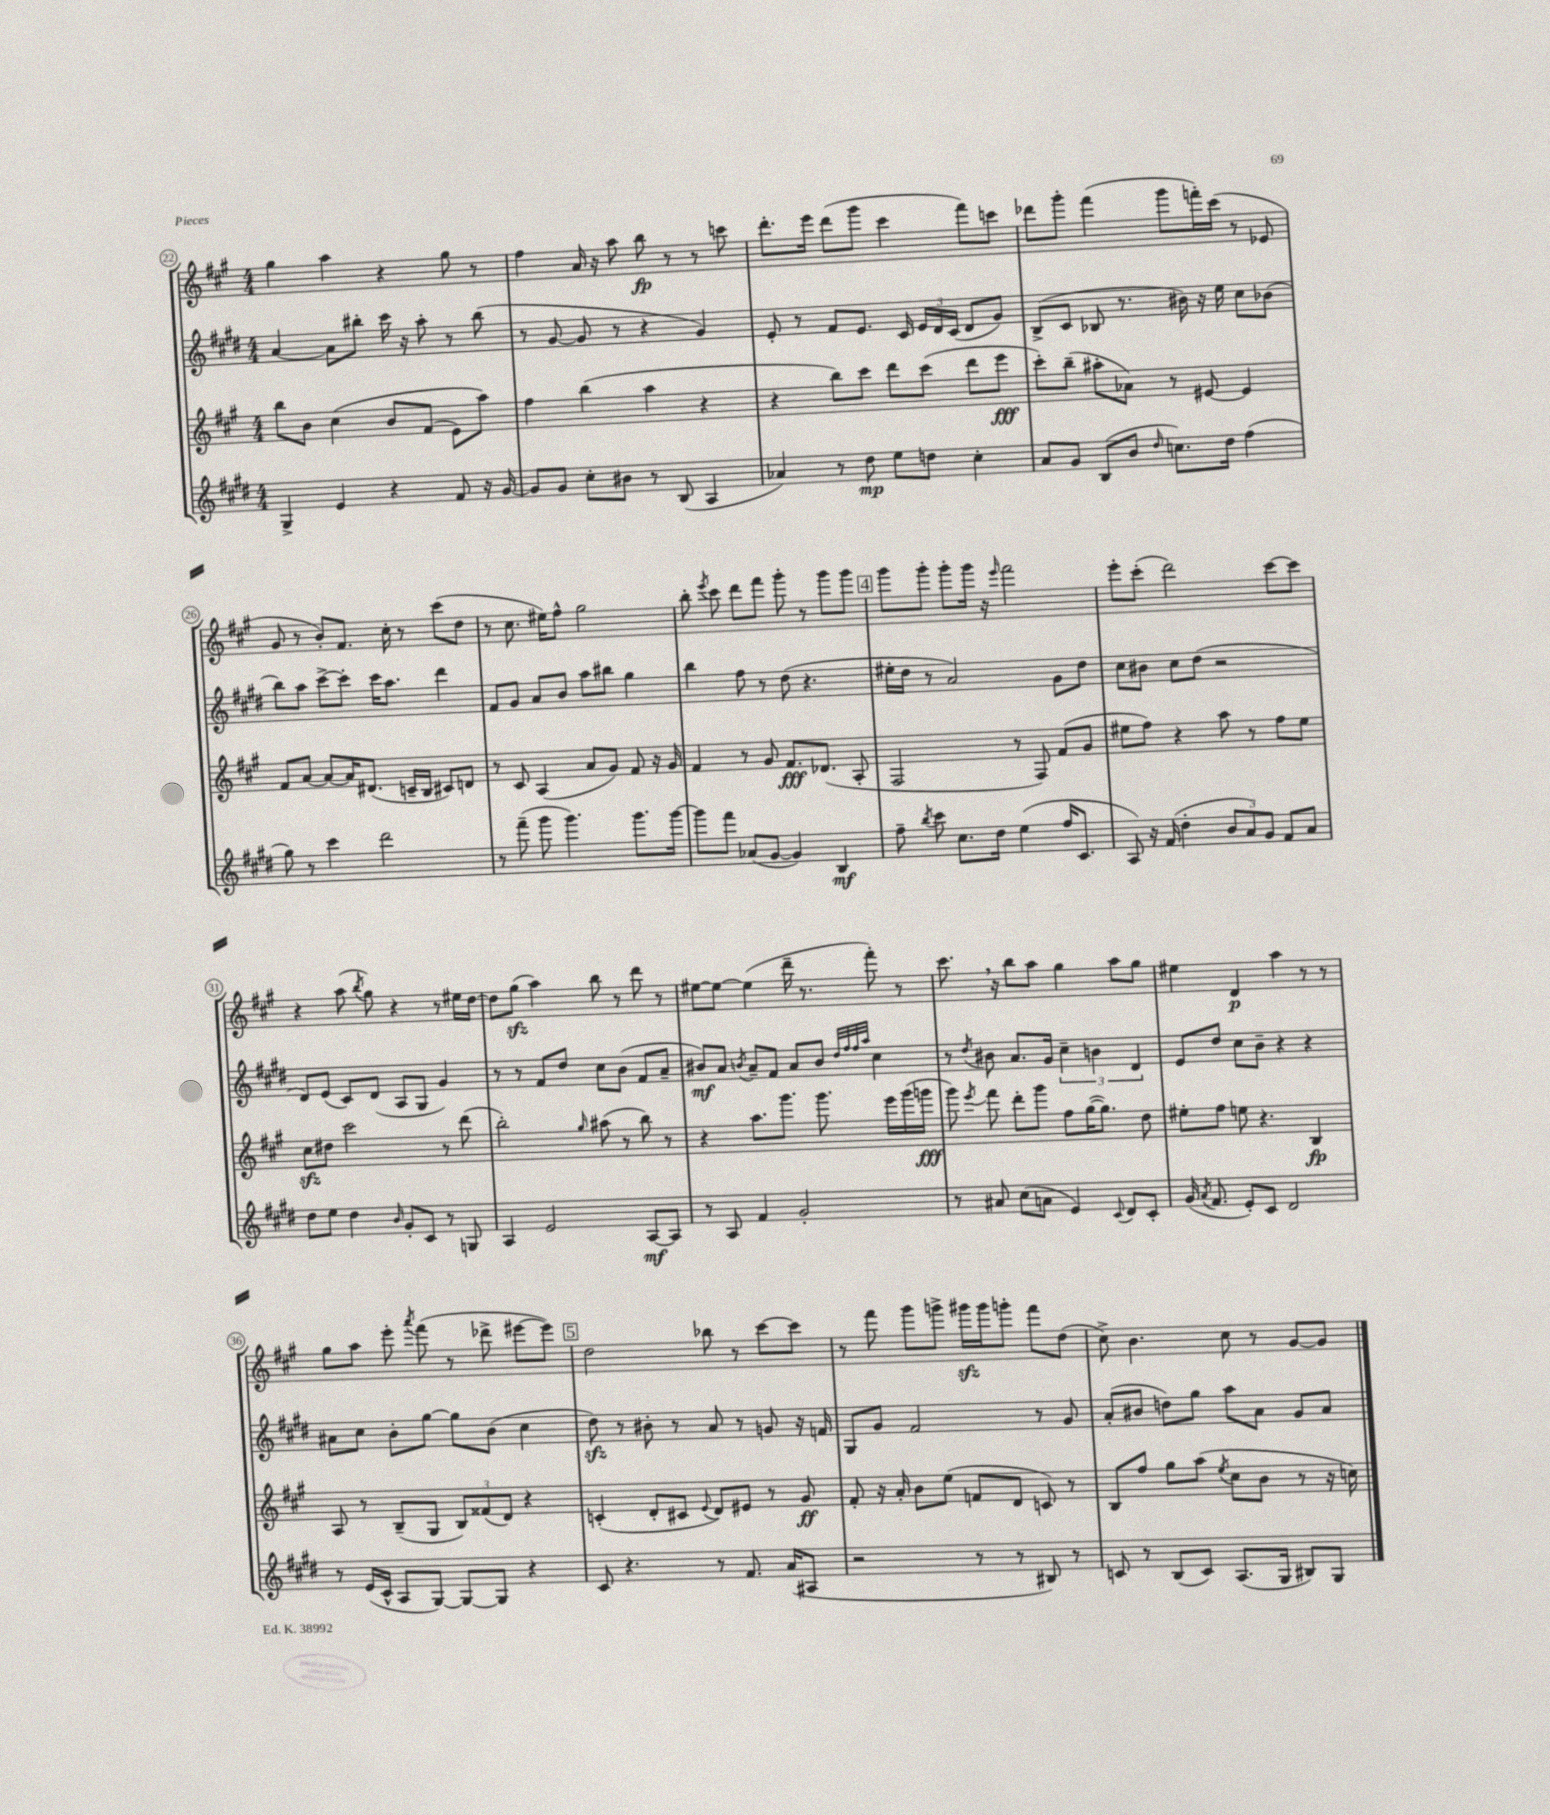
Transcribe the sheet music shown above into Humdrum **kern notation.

**kern	**kern	**kern	**kern
*staff4	*staff3	*staff2	*staff1
*clefG2	*clefG2	*clefG2	*clefG2
*k[f#c#g#d#]	*k[f#c#g#]	*k[f#c#g#d#]	*k[f#c#g#]
*M4/4	*M4/4	*M4/4	*M4/4
4G#^	8bb	[4a	4gg#
.	8b	.	.
4e	&(4cc#	8a]	4aa
.	.	8bb#'	.
4r	8b	16ccc#	4r
.	.	16r	.
.	(8f#	8aa'	.
8f#	8e)	8r	8gg#
16r	8aa&)	(8bb#	8r
[16g#	.	.	.
=	=	=	=
8g#]	4ff#	8r	4ff#
8g#	.	[8g#	.
8cc#'	(4bb	8g#]	16a
.	.	.	16r
8b#	.	8r	8aa
8r	4aa	4r	8bb
(8B	.	.	8r
4A	4r	4g#)	8r
.	.	.	8ccc
=	=	=	=
4a-)	4r	8e'	8.ddd'
.	.	8r	.
.	.	.	16eee
8r	8bb)	8f#	(8ddd
8dd#	8ccc#	8.e	8ggg#
8ee	8ddd	.	4ccc#
.	.	16c#	.
8dd	(8ccc#	24e	.
.	.	24d#	.
.	.	(24c#	.
4cc#'	8ddd	8d#	8fff#)
.	8eee	8g#)	8ccc
=	=	=	=
8a	8ccc#')	(8B^	8ddd-
8g#	(8bb~	8c#	8ggg#'
(8B	8aa#'	8B-	(4fff#
8b	8a-)	8.r	.
16qqdd#	.	.	.
8.cc)	8r	.	8ggg#
.	.	16b#)	.
.	[8e#	16r	16fff')
16dd#	.	16ee	(16ccc#
(4ff#	4e#]	8cc#	8r
.	.	(8b-	8e-
=	=	=	=
8gg#)	8f#	8bb)	8g#
8r	[8a	8aa	8r
4ccc#	8a_	[8ccc#^	8b')
.	16a]	8ccc#']	8.f#
.	(8.d#	.	.
2ddd#	.	16ccc#	.
.	.	8.aa	16cc#'
.	16c~	.	8r
.	16B	.	.
.	8c#)	4ddd#	(8ccc#
.	8d	.	8dd
=	=	=	=
8r	8r	8f#	8r
(8fff#~	8c#	8g#	8.cc#
8ggg#	(4A	8a	.
.	.	.	16ee#)
4.ggg#)	.	8b	8ff#^^
.	8a	8aa	2gg#
.	8g#)	8bb#	.
8.ggg#	8f#	4gg#	.
.	16r	.	.
[16ggg#	16g#	.	.
=	=	=	=
8ggg#]	4f#	4bb	8bb'
.	.	.	8qeee
8fff#	.	.	8ccc#
(8a-	8r	8ff#	8ddd
[8g#	8g#	8r	8fff#
4g#])	8.f#	(8dd#	8ggg#'
.	.	4.r	8r
.	(8.d-	.	.
4B	.	.	8ggg#
.	8A'	.	8ggg#
=	=	=	=
8ff#~	2F#	16ee#'	8ggg#
.	.	16dd#	.
8qbb	.	.	.
8ccc#	.	8r	8ggg#'
8.cc#	.	2a)	8ggg#'
.	.	.	16ggg#
16dd#	.	.	16r
.	.	.	16qqeee
(4ee	8r	.	2fff#
.	8F#)	.	.
16ff#	(8f#	8g#	.
8.c#	.	.	.
.	8g#	8dd#	.
=	=	=	=
8A)	8ee#	8cc#	8eee'
16r	8ff#)	8b#	(8ccc#'
(16f#	.	.	.
4dd#'	4r	8cc#	2ddd)
.	.	(8dd#	.
12b	8aa	2r	.
12a)	.	.	.
.	8r	.	.
12g#	.	.	.
8f#	8ff#	.	[8ccc#
8a	8ee#	.	8ccc#]
=	=	=	=
8dd#	8cc#	8d#)	4r
8ee	8dd#	(8e	.
4dd#	2ccc#	8c#)	(8aa
.	.	.	8qbb
.	.	(8d#	8gg#)
16qqb	.	.	.
8g#'	.	8A	4r
8c#	.	8G#	.
8r	8r	4g#)	8r
8G	(8ddd	.	16ee#
.	.	.	[16dd
=	=	=	=
4A	2bb')	8r	8dd]
.	.	8r	(8gg#
2e	.	8f#	4aa)
.	.	8dd#	.
.	16qqgg#	.	.
.	(8aa#	8cc#	8bb
.	8r	(8b	8r
[8A	8bb)	8f#	8ddd
8A]	8r	8a~	8r
=	=	=	=
8r	4r	8b#)	[8ee#
8A	.	8a	8ee#_
.	.	8qb	.
4f#	8.aa	8a~	(4ee#]
.	.	8f#	.
.	8.ggg#	.	.
2g#'	.	8a	16ddd~
.	.	.	8.r
.	8.ggg#	8b	.
.	.	32qqdd#	.
.	.	32qqff#	.
.	.	32qqff#	.
.	.	32qqaa	.
.	.	4cc#	8fff#')
.	16eee	.	.
.	(16ggg#	.	8r
.	16ggg	.	.
=	=	=	=
8r	8ggg#)	8r	8.ccc#
.	8qeee	8qdd#	.
8a#	8fff#	8b#	.
.	.	.	16r
(8cc#	8ddd'	8.a	8bb
8a	8ggg#	.	8aa
.	.	16g#	.
4e)	8ff#	6cc#~	4gg#
.	([16gg#	.	.
.	.	6b	.
.	8.gg#])	.	.
8qqc#	.	.	.
8d#	.	.	8aa
.	.	6d#	.
8c#'	8dd	.	8gg#
=	=	=	=
(16g#	8ee#'	8e	4ee#
8qa	.	.	.
8.f#	.	.	.
.	8ff#	8dd#	.
8e')	8ee	8cc#	4d
8c#	4.r	8b~	.
2d#	.	4r	4aa
.	4B	4r	8r
.	.	.	8r
=	=	=	=
8r	8A	8a#	8gg#
(16e	8r	8cc#	8aa
16c#^^	.	.	.
8A	(8B~	8b'	8eee'
.	.	.	8qaaa
[8G#)	8G#	[8gg#	(8fff#
8G#_	12B)	8gg#]	8r
.	(12f##	.	.
8G#]	.	(8b	8ddd-^
.	12d)	.	.
4r	4r	4cc#	[8eee#
.	.	.	8eee#])
=	=	=	=
8c#	(4c'	8dd#)	2dd
4.r	.	8r	.
.	8d'	8b#'	.
.	8c#	8r	.
.	8qqe	.	.
8r	8d)	8a	8bb-
8.f#	8e#	8r	8r
.	8r	8g	[8ccc#
(16a	.	.	.
8A#	8g#	16r	8ccc#]
.	.	16f	.
=	=	=	=
2r	8f#'	8G#	8r
.	16r	8g#	8fff#
.	16a'	.	.
.	8b	2f#	8ggg#
.	(8ee	.	8ggg^
8r	8f	.	16ggg#
.	.	.	16ggg#
8r	8d	.	8ggg'
8B#)	8c)	8r	8fff#
8r	8r	8g#	(8dd
=	=	=	=
8c	8B	(8a'	8cc#^)
8r	8ff#	8b#	4.b
(8B	8gg#	8dd)	.
8c)	(8aa	8gg#	.
.	8qee	.	.
(8.A	8cc#	8aa	8cc#
.	8b	8a	8r
16G#	.	.	.
8B#)	8r	8g#	[8g#
8G#	16r	8a	8g#]
.	16cc)	.	.
==	==	==	==
*-	*-	*-	*-
